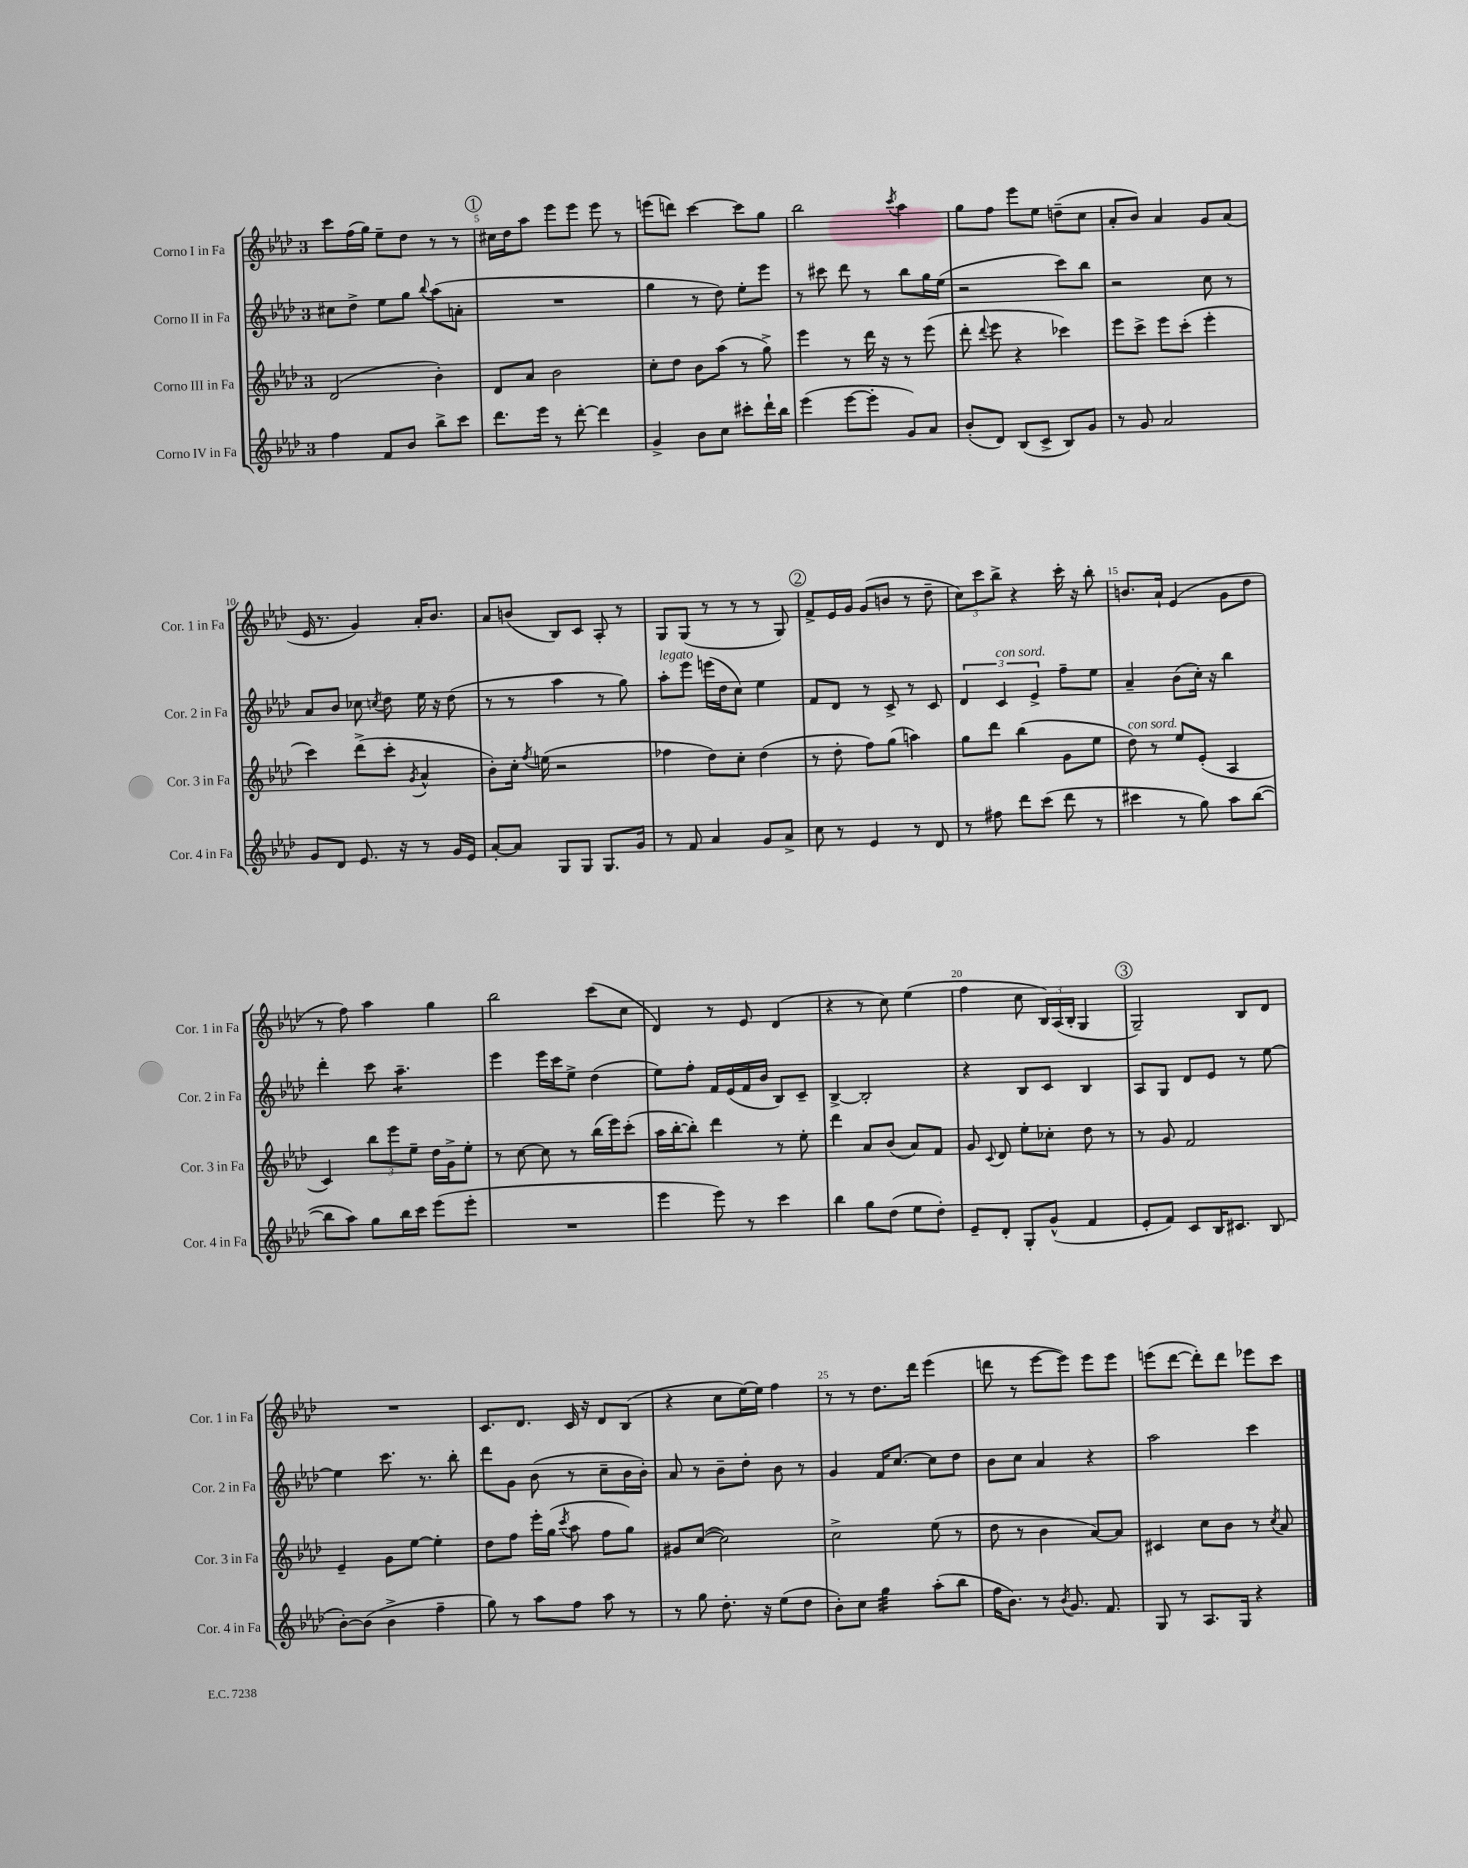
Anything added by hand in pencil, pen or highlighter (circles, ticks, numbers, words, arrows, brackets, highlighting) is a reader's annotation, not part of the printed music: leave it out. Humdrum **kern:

**kern	**kern	**kern	**kern
*staff4	*staff3	*staff2	*staff1
*clefG2	*clefG2	*clefG2	*clefG2
*k[b-e-a-d-]	*k[b-e-a-d-]	*k[b-e-a-d-]	*k[b-e-a-d-]
*M3/4	*M3/4	*M3/4	*M3/4
4ff	(2d-	8cc#	8ccc
.	.	8dd-^	(16ff
.	.	.	16gg)
8f	.	8ee-	8ee-~
8b-	.	8gg	8dd-
.	.	8qqbb-	.
8bb-^	4b-')	(8aa-	8r
8ccc	.	8a'	8r
=	=	=	=
8.ddd-	8d-	2.r	16cc#
.	.	.	16dd-
.	8a-	.	8aa-
16eee-	.	.	.
8r	2b-	.	8eee-
[8ddd-'	.	.	8eee-
4ddd-]	.	.	8eee-
.	.	.	8r
=	=	=	=
4g^	8cc'	4gg	(8eee
.	8dd-	.	8ddd)
8b-	8b-	8r	[4ccc
8cc	(8aa-	8dd-)	.
8ccc#'	8r	8ee-'	8ccc]
16ddd-`	8gg^)	8eee-	8gg
16bb-	.	.	.
=	=	=	=
(4eee-	4eee-	8r	2bb-
.	.	8ccc#	.
[8eee-	8r	8ddd-	.
8eee-']	16ddd-	8r	.
.	16r	.	.
.	.	.	8qccc
8g)	8r	8bb-	4aa-
8a-	(8eee-	16gg	.
.	.	(16ee-	.
=	=	=	=
(8b-'	8ddd-'	2r	8gg
.	8qqddd-	.	.
8d-)	8eee-	.	8ff
(8B-	4r	.	8eee-
8c^	.	.	8ee-
8B-)	4ccc-)	8ccc)	(8dd~
8g	.	8bb-	8cc
=	=	=	=
8r	8eee-	2r	8a-'
8g	8ccc^	.	8b-)
2a-	8eee-	.	4a-
.	(8ccc'	.	.
.	4eee-'	8cc	8g
.	.	8r	(8a-
=	=	=	=
8g	4ccc)	8a-	16e-
.	.	.	8.r
8d-	.	8b-	.
8.e-	(8ddd-^	8cc-	4g)
.	.	8qcc	.
.	8ccc'	8dd-	.
16r	.	.	.
.	8qg	.	.
8r	4a-^^	16ee-	16a-'
.	.	16r	8.b-
16g	.	(8dd-	.
16e-	.	.	.
=	=	=	=
[8a-'	8b-')	8r	8a-
8a-]	16cc'	8r	(8b
.	8qff	.	.
.	(16ee	.	.
8G	2r	4aa-	8B-)
8G	.	.	8c
8.G	.	8r	8A-'
.	.	8gg)	8r
16g	.	.	.
=	=	=	=
8r	4ff-	8aa-'	8G
8f	.	8eee-	(8G
4a-	8dd-)	(16eee	8r
.	.	16dd-	.
.	8cc'	8cc)	8r
8g	(4dd-	4ee-	8r
8a-^	.	.	8G)
=	=	=	=
8cc	8r	8f	8f^
8r	8dd-'	8d-	16e-
.	.	.	16g
4e-	8ff)	8r	(8g
.	(8gg	8c^	8b
8r	4aa)	8r	8r
8d-	.	8c	8dd-~
=	=	=	=
8r	8gg	6d-	12cc)
.	.	.	12ccc
8ff#	8ddd-	.	.
.	.	6c	12bb-^
8ddd-	(4bb-	.	4r
.	.	6e-^	.
(8ccc	.	.	.
8ddd-	8g	8ff~	16ccc'
.	.	.	16r
8r	8ee-	8ee-	8bb-'
=	=	=	=
4ccc#	8dd-)	4a-~	8.b
.	8r	.	.
.	.	.	16a-`
8r	8ee-	(8b-	(4e-
8gg)	(8e-'	16cc')	.
.	.	16r	.
8aa-	4A-	4bb-	8g
([8bb-	.	.	8dd-
=	=	=	=
8bb-]	4c)	4ddd-'	8r
8aa-)	.	.	8ff)
8gg	12bb-	8ccc	4aa-
.	12eee-	.	.
16bb-	.	4.aa-~	.
.	12ee-~	.	.
16ccc	.	.	.
(8eee-	16dd-	.	4gg
.	16g^	.	.
8eee-'	8ee-'	.	.
=	=	=	=
2.r	8r	4eee-	2bb-
.	[8cc	.	.
.	8cc]	16eee-	.
.	.	16ccc	.
.	8r	8ee-^	.
.	(16bb-	(4dd-	(8ccc
.	16eee-)	.	.
.	(8ccc'	.	8cc
=	=	=	=
4eee-	16aa-	8ee-)	4d-)
.	[16bb-'	.	.
.	8bb-'])	8ff'	.
8eee-)	4ddd-	16f	8r
.	.	(16e-	.
8r	.	16f	8e-
.	.	16b-	.
4ccc	8r	8B-)	(4d-
.	8ee-'	8c~	.
=	=	=	=
4bb-	4ddd-	[4B-^	4r
8gg	8a-	2B-']	8r
(8dd-	(8b-	.	8cc)
8ee-	8a-)	.	(4ee-
8dd-')	8f	.	.
=	=	=	=
8e-~	8g	4r	4ff
.	8qqc	.	.
8d-'	8d-	.	.
8G'	8ee-'	8B-	8cc
(8g^^	8cc-'	8c	24B-)
.	.	.	(24A-
.	.	.	24B-'
4f	8dd-	4B-	4G
.	8r	.	.
=	=	=	=
8e-'	8r	8A-	2G~)
8f)	8g	8G	.
8c	2f	8d-	.
16B-	.	8e-	.
8.c#	.	.	.
.	.	8r	8B-
(8B-	.	[8ee-	8d-
=	=	=	=
[8b-')	4e-~	4ee-]	2.r
(8b-]	.	.	.
4b-^	8g	8.ccc	.
.	[8ee-	.	.
.	.	8.r	.
4ff~	4ee-']	.	.
.	.	8bb-'	.
=	=	=	=
8gg)	8dd-	8ddd-	8.c
8r	8ff	8g	.
.	.	.	8.d-
8aa-	16eee-'	(8b-	.
.	(16gg	.	.
.	8qccc	.	.
8ff	8aa-	8r	16c
.	.	.	16r
8aa-	8ff	8cc~	8d-
8r	8gg)	16b-	(8B-
.	.	16b-')	.
=	=	=	=
8r	8g#	8a-	4r
8gg	([8cc	8r	.
8.dd-'	2cc])	8b-~	8cc
.	.	8dd-'	[16ee-)
16r	.	.	16ee-]
(8ee-	.	8b-	4ff
8dd-	.	8r	.
=	=	=	=
8b-')	2cc^	4g	8r
8cc	.	.	8r
4gg	.	16f	8.dd-
.	.	[8.cc	.
.	.	.	16ddd-
(8aa-'	(8ee-	8cc]	(4eee-
8bb-	8r	8dd-	.
=	=	=	=
16ff	8dd-	8b-	8ddd
8.b-)	.	.	.
.	8r	8cc	8r
8r	4b-	4a-	[8eee-
8qb-	.	.	.
8.g	.	.	8eee-])
.	[8a-)	4r	8eee-
8.f	.	.	.
.	8a-]	.	8eee-
=	=	=	=
8G	4c#	2aa-	(8eee
8r	.	.	[8ddd-
8.A-	8cc	.	8ddd-'])
.	8b-	.	8ddd-
16G	.	.	.
4r	8r	4ccc	8eee-
.	8qcc	.	.
.	8a-	.	8ccc
==	==	==	==
*-	*-	*-	*-
